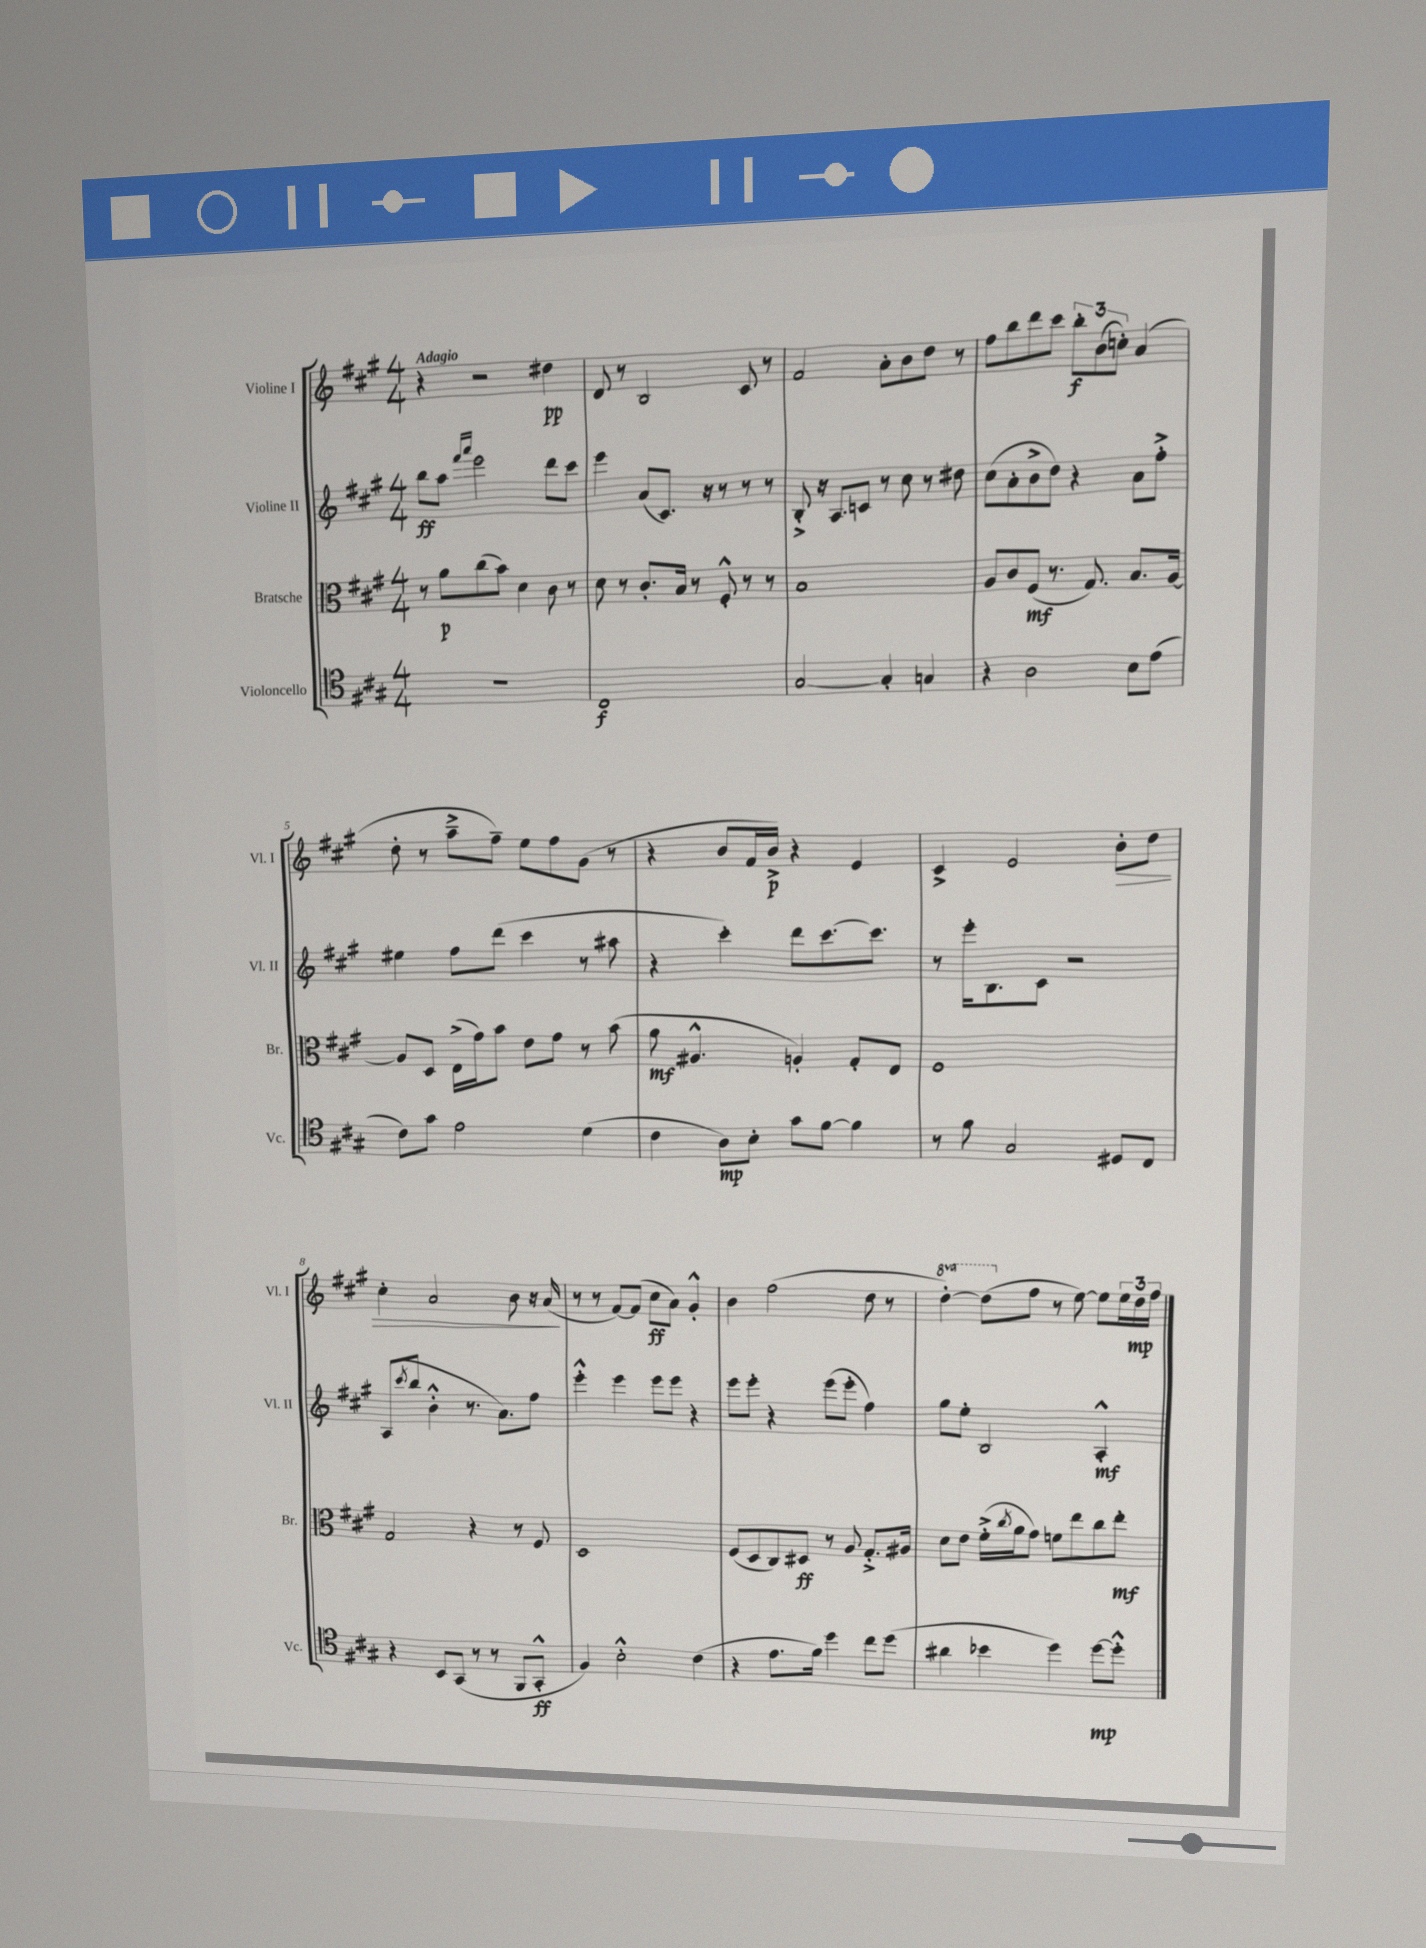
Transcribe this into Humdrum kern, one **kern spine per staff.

**kern	**kern	**kern	**kern
*staff4	*staff3	*staff2	*staff1
*clefC4	*clefC3	*clefG2	*clefG2
*k[f#c#g#]	*k[f#c#g#]	*k[f#c#g#]	*k[f#c#g#]
*M4/4	*M4/4	*M4/4	*M4/4
1r	8r	8bb\L	4r
.	8a\L	8aa\J	.
.	.	16qqfff#/LL	.
.	.	16qqaaa/JJ	.
.	(8cc#\	2eee\	2r
.	8b\J)	.	.
.	4d\	.	.
.	8c#\	8ddd\L	4dd#\
.	8r	8ccc#\J	.
=	=	=	=
1C#	8d\	4eee\	8d/
.	8r	.	8r
.	8.c#'/L	(8a/L	2B/
.	.	8.c#/J)	.
.	16B/Jk	.	.
.	8r	.	.
.	.	16r	.
.	8F#'^^/	8r	.
.	8r	8r	8c#/
.	8r	8r	8r
=	=	=	=
[2G#/	1B	8B'^/	2f#/
.	.	16r	.
.	.	8.A/L	.
.	.	8c/J	.
4G#'/]	.	8r	8a'\L
.	.	8cc#\	8b\
4G/	.	8r	8dd\J
.	.	8dd#\	8r
=	=	=	=
4r	8A/L	(8cc#\L	8ff#\L
.	8c#/	8a'\	8bb\
2A\	(8F#/J	8b^\	8ddd\
.	8.r	8dd\J)	8ccc#\J
.	.	4r	12bb'\L
.	8.G#/)	.	.
.	.	.	(12b\
.	.	.	12cc'\J)
8B\L	8.B/L	8a\L	(4a/
(8e\J	.	8ff#'^\J	.
.	[16A/Jk	.	.
=	=	=	=
8c#\L)	8A/]L	4ee#\	8dd'\
8g#\J	8D/J	.	8r
2e\	(16E^\LL	8ff#\L	8aa~^\L
.	16g#\J)	.	.
.	8b\J	(8ddd\J	8ff#~\J)
.	8e\L	4ccc#\	8ee\L
.	8g#\J	.	8ff#\
(4d\	8r	8r	(8g#\J
.	(8b\	8aa#\	8r
=	=	=	=
4c#\	8a\	4r	4r
.	4.A#^^/	.	.
8A\L)	.	4ccc#'\)	8b/L
8B'\J	.	.	16f#/L
.	.	.	16b^/JJ)
8g#\L	4A'/)	8ddd\L	4r
[8f#\J	.	[8.ccc#\	.
4f#\]	8G#'/L	.	4e/
.	.	8.ccc#\]J	.
.	8E/J	.	.
=	=	=	=
8r	1F#	8r	4c#^/
8f#\	.	16eee'\LK	.
.	.	8.B\	.
2G#/	.	.	2e/
.	.	8c#\J	.
.	.	2r	.
8D#/L	.	.	8b'\L
8C#/J	.	.	8dd\J
=	=	=	=
4r	2G#/	(8A/L	4cc#'\
.	.	8qccc#/	.
.	.	8bb/J	.
8BB/L	.	4b'^^\	2a/
(8GG#/J	.	.	.
8r	4r	8.r	.
8r	.	.	.
.	.	8.a\L)	.
8FF#/L	8r	.	8b\
8GG#'^^/J	8F#/	8ff#\J	16r
.	.	.	(16a/
=	=	=	=
4F#/)	1D	4eee'^^\	8r
.	.	.	8r
2B'^^\	.	4eee\	[8f#/L)
.	.	.	(8f#/]J
.	.	8eee\L	8cc#\L
.	.	8eee\J	8a\J)
(4c#\	.	4r	4g#'^^/
=	=	=	=
4r	(8F#/L	8eee\L	4b\
.	8D/	8eee'\J	.
8.e\L	8C#/)	4r	(2ff#\
.	8D#/J	.	.
16f#\Jk)	.	.	.
4dd\	8r	(8eee\L	.
.	8A/	8eee'\J	.
8cc#\L	8.G#'^/L	4ff#\)	8dd\
(8dd\J	.	.	8r
.	16A#/Jk	.	.
=	=	=	=
4a#\	8d\L	8gg#\L	[4ddd'\)
.	8e\J	8ee'\J	.
4b-\	(16f#'^\LL	2B/	(8ddd\]L
.	8qcc#/	.	.
.	16a\J	.	.
.	8g#\J)	.	8ff#\J
4dd\)	8f\L	.	8r
.	8ee\	.	[8ee\)
[8dd\L	8cc#\	4A'^^/	8ee\]L
8dd'^^\]J	8ee'\J	.	24ee\L
.	.	.	24dd\
.	.	.	24ff#\JJ
==	==	==	==
*-	*-	*-	*-
